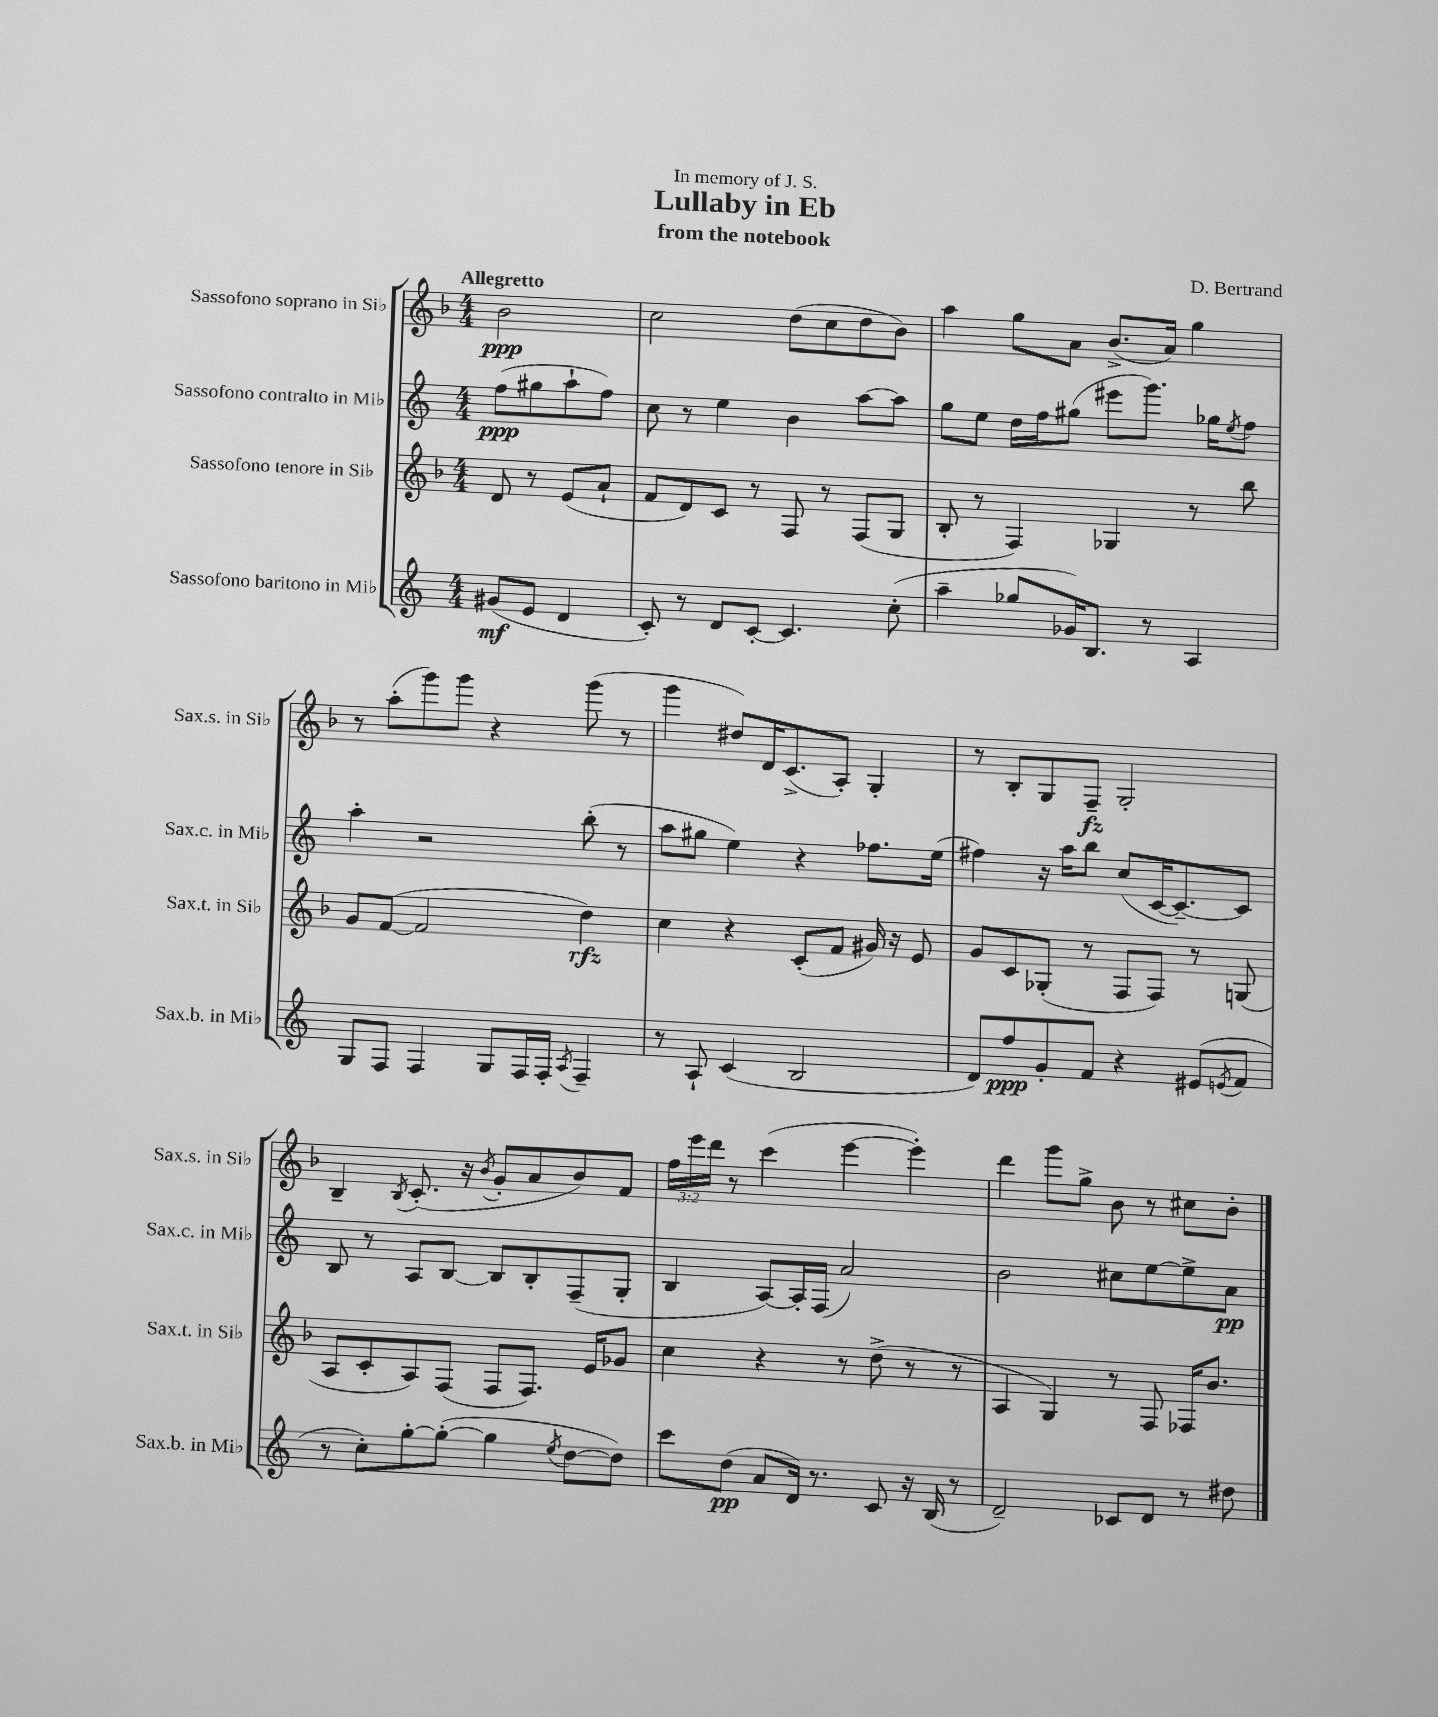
\header { title = "Lullaby in Eb" composer = "D. Bertrand" subtitle = "from the notebook" dedication = "In memory of J. S." }
<<
\new StaffGroup <<
\new Staff = "s0" \with { instrumentName = "Sassofono soprano in Sib" shortInstrumentName = "Sax.s. in Sib" } {
    \clef treble \key f \major \numericTimeSignature \time 4/4 \override Staff.TupletNumber.text = #tuplet-number::calc-fraction-text \partial 2 \tempo "Allegretto"
    bes'2\ppp |
    c''2 d''8( c''8 d''8 bes'8) |
    a''4 g''8 a'8 bes'8.->( a'16) g''4 |
    r8 a''8-.( g'''8) g'''8 r4 g'''8( r8 |
    g'''4 dis''8) d'16 c'8.->( a8-.) g4-. |
    r8 bes8-. g8 f8--\fz g2-. |
    bes4-- \acciaccatura { bes8 } c'8.-.( r16 \acciaccatura { bes'8 } g'8-. a'8 bes'8) f'8 |
    \tuplet 3/2 { f''16 e'''16 d'''16 } r8 c'''4( e'''4~ e'''4-.) |
    d'''4 g'''8 g''8-> bes'8 r8 cis''8 bes'8-. \bar "|." |
}
\new Staff = "s1" \with { instrumentName = "Sassofono contralto in Mib" shortInstrumentName = "Sax.c. in Mib" } {
    \clef treble \key c \major \numericTimeSignature \time 4/4 \partial 2
    f''8\ppp( gis''8 a''8-! f''8) |
    c''8 r8 e''4 b'4 a''8~ a''8 |
    g''8 e''8 d''16 f''16 gis''8( eis'''8 g'''8.) ges''16 \acciaccatura { e''8 } f''8 |
    a''4-. r2 b''8-.( r8 |
    a''8 gis''8 e''4) r4 fes''8. e''16( |
    fis''4) r16 a''16 b''8 c''8( c'16~ c'8.~--) c'8 |
    b8 r8 a8 b8~ b8 b8-. f8--( g8-. |
    b4 a8~) a16-. f16( a'2) |
    b'2 cis''8 e''8~ e''8-> a'8\pp \bar "|." |
}
\new Staff = "s2" \with { instrumentName = "Sassofono tenore in Sib" shortInstrumentName = "Sax.t. in Sib" } {
    \clef treble \key f \major \numericTimeSignature \time 4/4 \partial 2
    d'8 r8 e'8( a'8-! |
    f'8 d'8) c'8 r8 f8 r8 f8( g8 |
    bes8-. r8 f4) ges4 r8 bes''8 |
    g'8 f'8~( f'2 d''4\rfz) |
    c''4 r4 c'8-.( f'8 gis'16) r16 e'8 |
    g'8 c'8 ges8-.( r8 f8 f8) r8 g8( |
    a8 c'8-. a8) f8( f8 f8.) e'16 ges'8 |
    c''4 r4 r8 d''8->( r8 r8 |
    a4 g4) r8 f8 fes16 bes'8. \bar "|." |
}
\new Staff = "s3" \with { instrumentName = "Sassofono baritono in Mib" shortInstrumentName = "Sax.b. in Mib" } {
    \clef treble \key c \major \numericTimeSignature \time 4/4 \partial 2
    gis'8\mf( e'8 d'4 |
    c'8-.) r8 d'8 c'8~-. c'4. c''8-.( |
    a''4-- ges''8 ges'16) b8. r8 a4 |
    g8 f8 f4 g8 f16 f16-. \acciaccatura { a8 } f4-- |
    r8 a8-! c'4( b2 |
    d'8) f''8\ppp g'8-. f'8 r4 eis'8( \acciaccatura { e'8 } f'8 |
    r8 c''8-.) g''8~-. g''8~-.( g''4 \acciaccatura { e''8 } d''8~ d''8) |
    c'''8 d''8\pp( a'8 d'16) r8. c'8 r16 b16( r8 |
    d'2--) ces'8 d'8 r8 dis''8 \bar "|." |
}
>>
>>
\layout { \context { \Score \remove "Bar_number_engraver" } }
